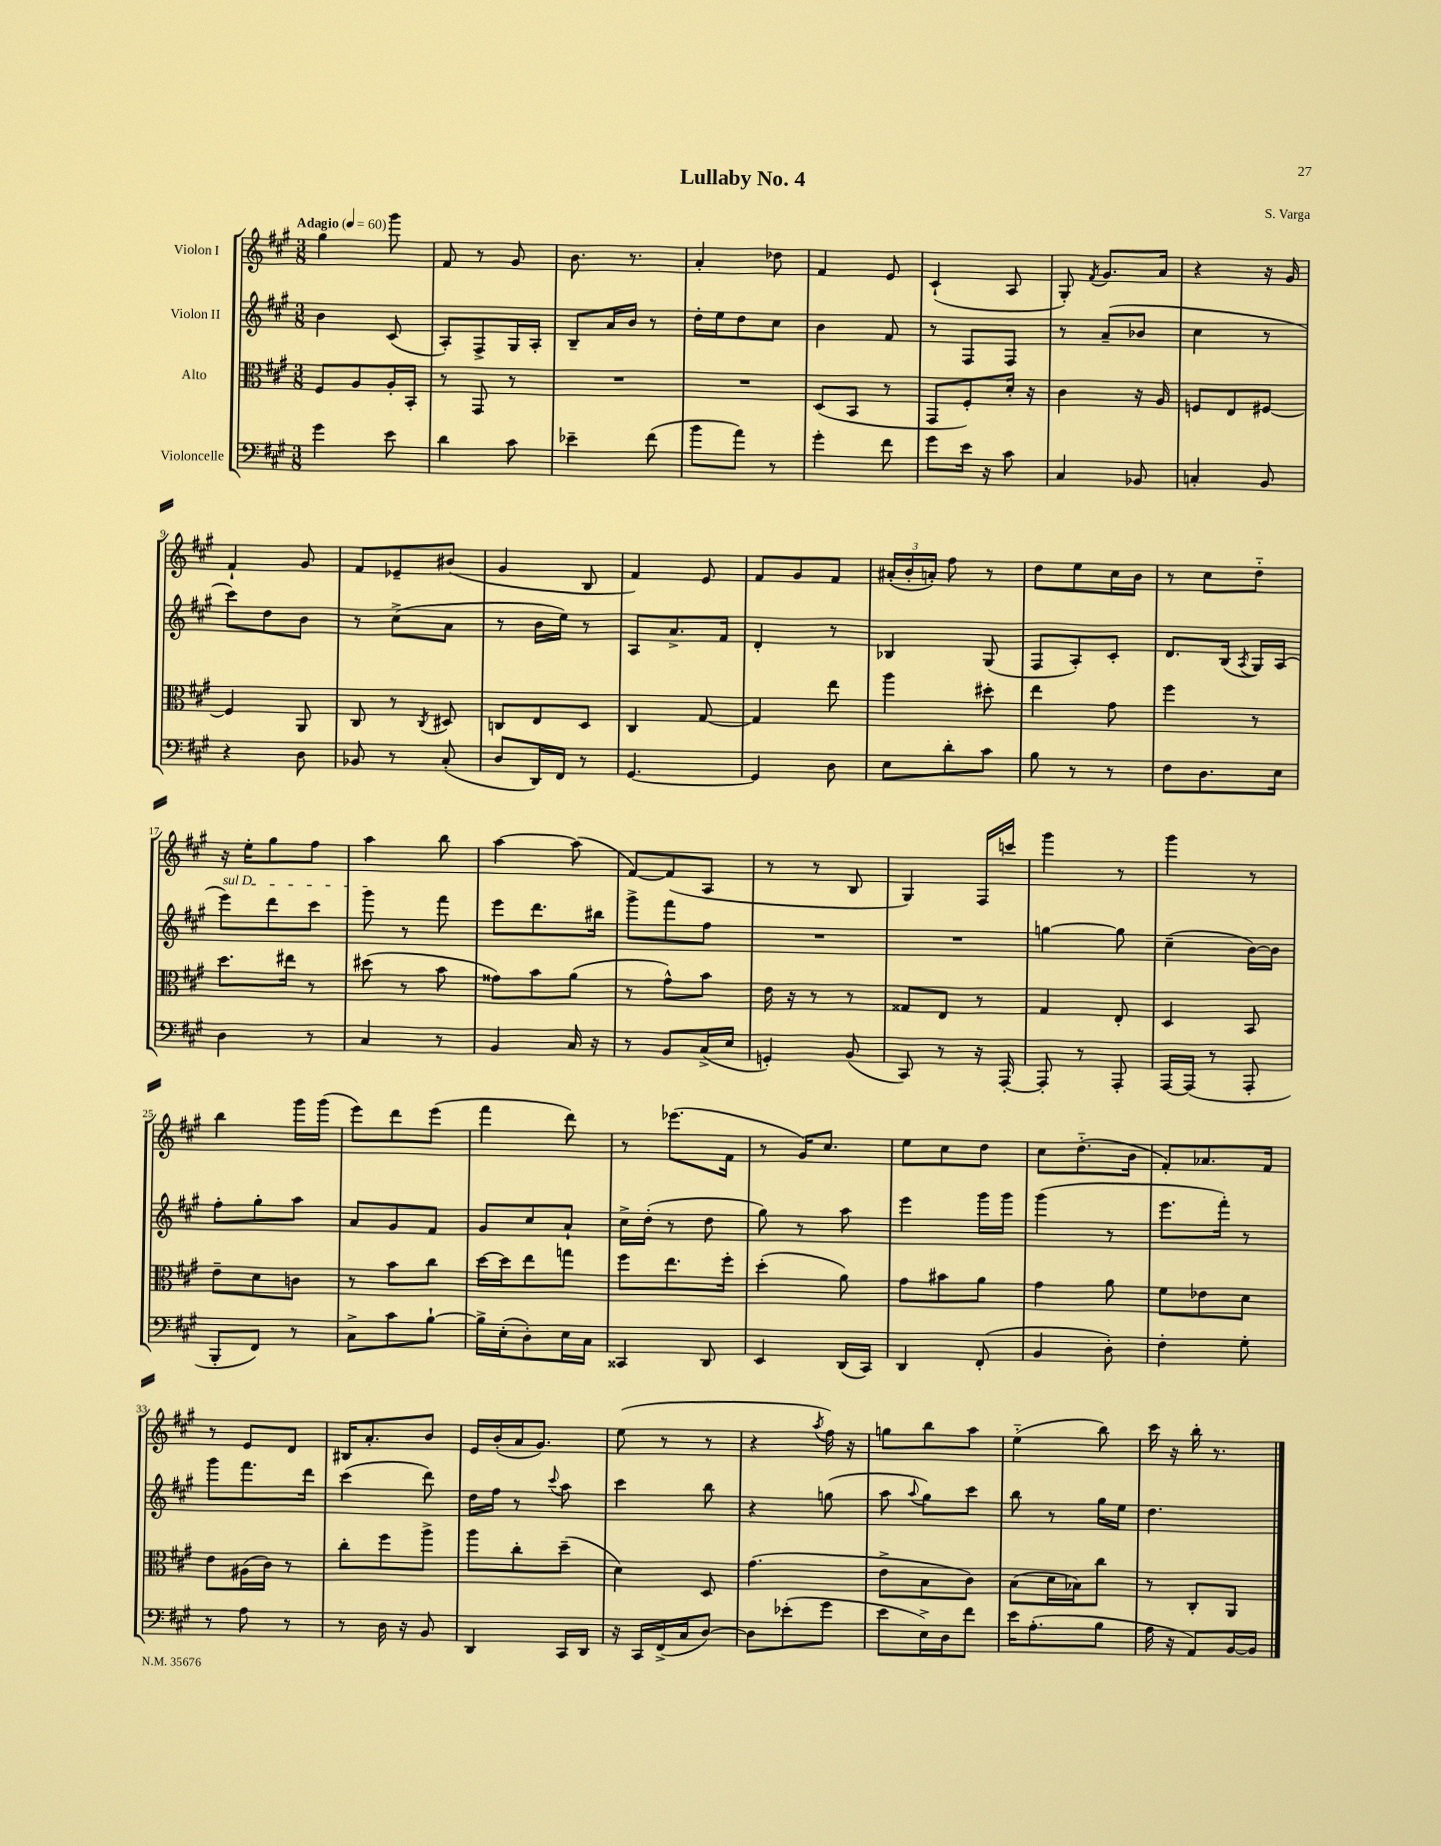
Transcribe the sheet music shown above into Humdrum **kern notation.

**kern	**kern	**kern	**kern
*staff4	*staff3	*staff2	*staff1
*clefF4	*clefC3	*clefG2	*clefG2
*k[f#c#g#]	*k[f#c#g#]	*k[f#c#g#]	*k[f#c#g#]
*M3/8	*M3/8	*M3/8	*M3/8
*MM60	*MM60	*MM60	*MM60
4g#	8F#	4b	4gg#
.	8A	.	.
8e	16A'	(8c#	8ggg#
.	16BB'	.	.
=	=	=	=
4d	8r	8A')	8f#
.	8GG#	8F#^	8r
8c#	8r	16G#	8g#
.	.	16A'	.
=	=	=	=
4e-~	4.r	8B~	8.b
.	.	16a	.
.	.	16b	8.r
(8f#	.	8r	.
=	=	=	=
8b	4.r	16dd'	4a'
.	.	16ee	.
8a)	.	8dd	.
8r	.	8cc#	8dd-
=	=	=	=
4g#'	(8D	4b	4f#
.	8BB	.	.
8f#	8r	8f#	8e
=	=	=	=
8g#	8GG#	8r	(4c#`
16e	8F#')	8F#	.
16r	.	.	.
8c#	16d'	8F#	8A
.	16r	.	.
=	=	=	=
4C#	4c#	8r	8G#')
.	.	.	8qf#
.	.	(8a~	8.g#
8BB-	16r	8b-	.
.	16A	.	16a
=	=	=	=
4C'	8F	4cc#	4r
.	8E	.	.
8BB	[8F#	8r	16r
.	.	.	16g#
=	=	=	=
4r	4F#]	8ccc#)	4f#`
.	.	8dd	.
8D	8AA	8b	8g#
=	=	=	=
8BB-	8C#	8r	8f#
8r	8r	(8cc#^	8e-~
.	8qC#	.	.
(8C#'	8D#	8a	(8b#
=	=	=	=
8D	8C	8r	4g#
16DD)	8E	16b	.
16FF#	.	16ee)	.
8r	8D	8r	8B
=	=	=	=
[4.GG#	4C#	8A	4f#)
.	.	8.a^	.
.	[8G#	.	8e
.	.	16f#	.
=	=	=	=
4GG#]	4G#]	4d'	8f#
.	.	.	8g#
8D	8ee	8r	8f#
=	=	=	=
8E	4aa	4B-	(24a#'
.	.	.	24b'
.	.	.	24a')
8d'	.	.	8ff#
8c#	8dd#'	(8G#	8r
=	=	=	=
8B	4ee	8F#	8dd
8r	.	8A')	8ee
8r	8g#	8c#'	16cc#
.	.	.	16b
=	=	=	=
8F#	4ff#	8.d	8r
8.D	.	.	8cc#
.	.	(16B	.
.	.	8qA	.
.	8r	16G#)	8dd'~
16E	.	(16A	.
=	=	=	=
4D	8.dd	8eee)	16r
.	.	.	16ee'
.	.	8ddd	8gg#
.	16ee#	.	.
8r	8r	8ccc#	8ff#
=	=	=	=
4C#	(8dd#	8ggg#	4aa
.	8r	8r	.
8r	8b	8fff#	8bb
=	=	=	=
4BB	8g##)	8eee	[4aa
.	8b	8.ddd	.
16C#	(8a	.	(8aa]
16r	.	16bb#	.
=	=	=	=
8r	8r	8ggg#^	[8f#)
8BB	8g#^^)	8fff#	(8f#]
(16C#^	8b	8ff#	8A
16E	.	.	.
=	=	=	=
4GG')	16e	4.r	8r
.	16r	.	.
.	8r	.	8r
(8BB	8r	.	8B
=	=	=	=
8CC#)	8G##	4.r	4G#)
8r	8E	.	.
16r	8r	.	16F#
[16AAA'	.	.	16ccc
=	=	=	=
8AAA']	4G#	[4gg	4ggg#
8r	.	.	.
8AAA'	8E'	8gg]	8r
=	=	=	=
[16AAA	4D	(4cc#~	4ggg#
(16AAA]	.	.	.
8r	.	.	.
8AAA'	8BB	[16b)	8r
.	.	16b]	.
=	=	=	=
8BBB'	8e~	8ff#'	4bb
8FF#)	8d	8gg#'	.
8r	8c	8aa	16ggg#
.	.	.	(16ggg#
=	=	=	=
8C#^	8r	8a	8eee)
8c#	8b	8g#	8ddd
[8B`	8cc#	8f#	(8eee
=	=	=	=
16B^]	[16dd	8g#	4fff#
(16E'	16dd]	.	.
8D')	8ee	8cc#	.
16E	8gg	8a`	8ddd)
16C#	.	.	.
=	=	=	=
4CC##	8ff#	16cc#^	8r
.	.	(16dd'	.
.	8.ee	8r	(8.eee-
8DD	.	8dd	.
.	16ff#'	.	16f#
=	=	=	=
4EE	(4dd'	8gg#)	8r
.	.	8r	16g#)
.	.	.	8.cc#
(16DD	8a)	8aa	.
16CC#)	.	.	.
=	=	=	=
4DD	8g#	4eee	8ee
.	8b#	.	8cc#
(8FF#'	8a	16ggg#	8dd
.	.	16ggg#	.
=	=	=	=
4BB	4g#	(4ggg#	8cc#
.	.	.	(8.dd'~
8D')	8a	8r	.
.	.	.	16b
=	=	=	=
4F#'	8f#	8.eee	8f#')
.	8e-	.	8.a-
.	.	16fff#')	.
8G#'	8d	8r	.
.	.	.	16f#
=	=	=	=
8r	8e	8ggg#	8r
8A	(16A#	8.fff#	8e
.	16c#)	.	.
8r	8r	.	8d
.	.	16ddd	.
=	=	=	=
8r	8cc#'	(4ccc#	16B#
.	.	.	8.a'
16D	8ff#	.	.
16r	.	.	.
8BB	8aa^	8ddd)	8b
=	=	=	=
4DD	8aa	16dd	16e
.	.	16ff#	(16b'
.	8cc#'	8r	16a
.	.	.	8.g#)
.	.	8qqccc#	.
16CC#	(8dd~	8aa	.
16DD	.	.	.
=	=	=	=
16r	4d)	4ccc#	(8ee
16CC#	.	.	.
(16FF#^	.	.	8r
16C#	.	.	.
[8D)	8D	8bb	8r
=	=	=	=
8D]	(4.g#	4r	4r
(8e-'	.	.	.
.	.	.	8qaa
8g#	.	(8gg	16ff#)
.	.	.	16r
=	=	=	=
8e	8e^	8aa	8gg
.	.	8qqaa	.
16E^)	8B	8gg#)	8bb
16D	.	.	.
8f#	8c#)	8ccc#	8aa
=	=	=	=
16e	(8B	8bb	(4ee'~
(8.A'	.	.	.
.	16d	8r	.
.	16B-)	.	.
8B	8cc#	16gg#	8bb)
.	.	16ee	.
=	=	=	=
16A	8r	4.dd	16ccc#
16r	.	.	16r
8AA)	8C#'	.	16bb'
.	.	.	8.r
[16BB	8AA	.	.
16BB]	.	.	.
==	==	==	==
*-	*-	*-	*-
